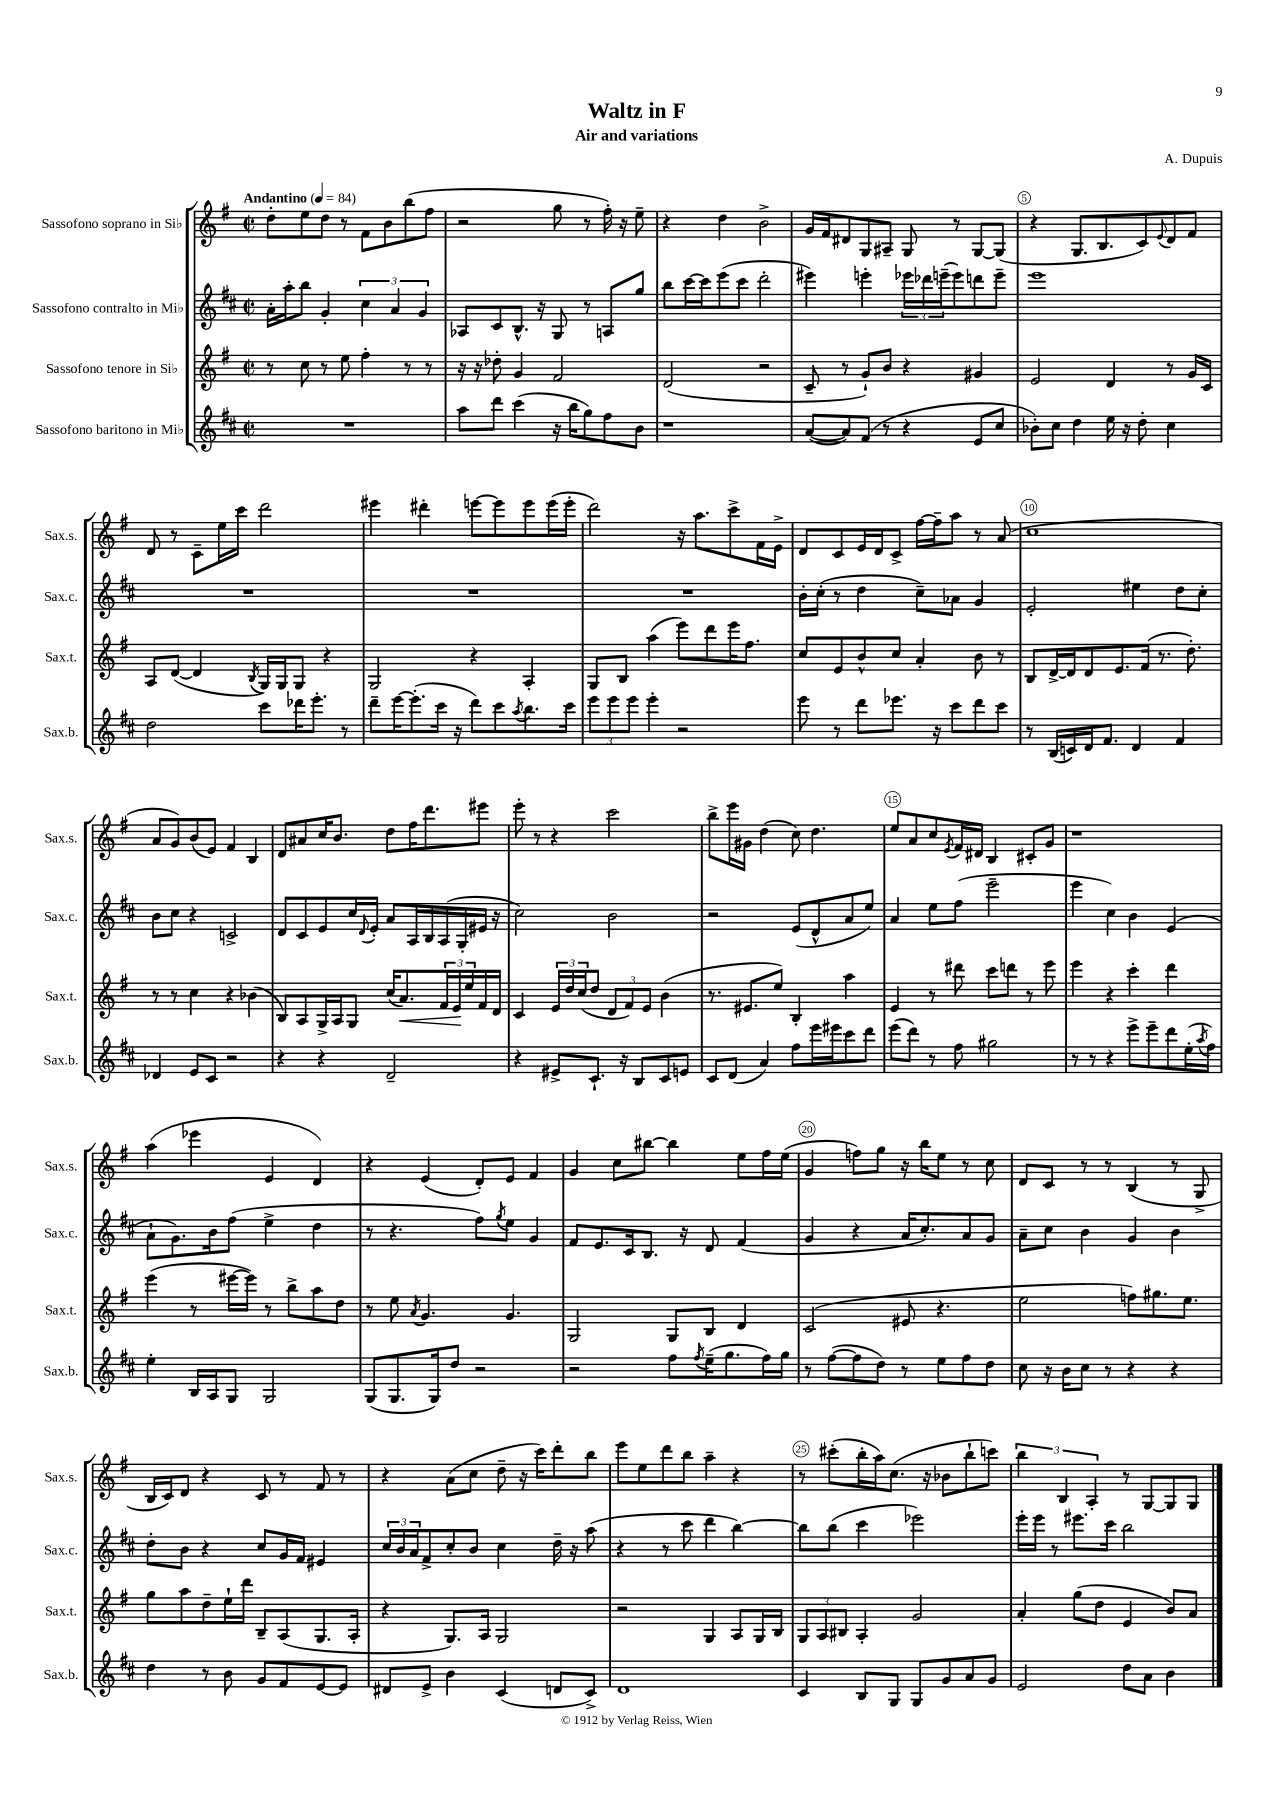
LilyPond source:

\header { title = "Waltz in F" composer = "A. Dupuis" subtitle = "Air and variations" }
<<
\new StaffGroup <<
\new Staff = "s0" \with { instrumentName = "Sassofono soprano in Sib" shortInstrumentName = "Sax.s." } {
    \clef treble \key g \major \defaultTimeSignature \time 2/2 \tempo "Andantino" 4 = 84
    d''8-. e''8 d''8 r8 fis'8 b'8 b''8( fis''8 |
    r2 g''8 r8 fis''16-.) r16 e''8-- |
    r4 d''4 b'2-> |
    g'16 fis'16 dis'8 g8 ais8-- g8 r8 g8~ g8( |
    r4 g8. b8. c'8) \appoggiatura { e'8 } d'8 fis'8 |
    d'8 r8 c'8-- e''16 c'''16 d'''2 |
    eis'''4 dis'''4-. e'''8~ e'''8 e'''8 e'''16( e'''16-. |
    d'''2) r16 a''8. c'''8-> fis'16 e'16-> |
    d'8 c'8 e'16 d'16 c'8-> fis''16~ fis''16-- a''8 r8 a'8( |
    c''1 |
    a'8 g'8) b'8( e'8) fis'4 b4 |
    d'8 ais'8 c''16 b'8. d''8 fis''16 d'''8. eis'''8 |
    e'''8-. r8 r4 c'''2 |
    b''8-> e'''16 gis'16 d''4( c''8) d''4. |
    e''8 a'8 c''8 \acciaccatura { e'8 } fis'16 dis'16 b4 cis'8-. g'8 |
    r1 |
    a''4( ees'''4 e'4 d'4) |
    r4 e'4( d'8-.) e'8 fis'4 |
    g'4 c''8 bis''8~ bis''4 e''8 fis''16 e''16( |
    g'4 f''8) g''8 r16 b''16 e''8 r8 c''8 |
    d'8 c'8 r8 r8 b4( r8 g8-> |
    b16 c'16) d'8 r4 c'8 r8 fis'8 r8 |
    r4 a'8( c''8 d''8-- r16 c'''16) d'''8-. b''8 |
    e'''8 e''8 d'''8 b''8 a''4-- r4 |
    r8 cis'''8-.( b''16-. a''16) c''8.( r16 bes'8 b''8-! c'''8) |
    \tuplet 3/2 { b''4 b4 a4-. } r8 g8~ g8 g8 \bar "|." |
}
\new Staff = "s1" \with { instrumentName = "Sassofono contralto in Mib" shortInstrumentName = "Sax.c." } {
    \clef treble \key d \major \defaultTimeSignature \time 2/2
    a'16-. a''16-. b''8 g'4-. \tuplet 3/2 { cis''4 a'4 g'4 } |
    aes8 cis'8 b8.-^ r16 g8 r8 a8 g''8 |
    b''8 cis'''16~ cis'''16 e'''8( cis'''8 d'''2-. |
    eis'''4) e'''4-. \tuplet 3/2 { ees'''16 des'''16 e'''16--( } e'''8) d'''8 e'''8-- |
    e'''1 |
    R1 |
    R1 |
    R1 |
    b'16-. cis''16-.( r8 d''4 cis''8--) aes'8 g'4 |
    e'2-. eis''4 d''8 cis''8-. |
    b'8 cis''8 r4 c'2-> |
    d'8 cis'8 e'8 cis''16 \appoggiatura { d'8 } e'16-. a'8 a16 b16 a16( g16-. eis'16 r16 |
    cis''2) b'2 |
    r2 e'8( d'8-^ a'8 e''8) |
    a'4 e''8 fis''8( e'''2-- |
    e'''4 cis''4) b'4 e'4( |
    a'8-! g'8.) b'16 fis''8( e''4-> d''4 |
    r8 r4. fis''8) \acciaccatura { g''8 } e''8 g'4 |
    fis'8 e'8. cis'16 b8. r16 d'8 fis'4( |
    g'4 r4 a'16 cis''8.-.) a'8 g'8 |
    a'8-- cis''8 b'4 g'4 b'4 |
    d''8-. b'8 r4 cis''8 g'16 fis'16 eis'4 |
    \tuplet 3/2 { cis''16 b'16 a'16 } fis'8-> cis''8-. b'8 cis''4 d''16-- r16 a''8( |
    r4 r8 cis'''8 d'''4 b''4~) |
    b''8 b''8( cis'''4 ees'''2) |
    e'''16-. e'''16 r8 eis'''8. cis'''16 b''2 \bar "|." |
}
\new Staff = "s2" \with { instrumentName = "Sassofono tenore in Sib" shortInstrumentName = "Sax.t." } {
    \clef treble \key g \major \defaultTimeSignature \time 2/2
    r8 c''8 r8 e''8 fis''4-. r8 r8 |
    r16 r16 des''8-. g'4 fis'2 |
    d'2( r2 |
    c'8-- r8 g'8-!) b'8 r4 gis'4 |
    e'2 d'4 r8 g'16 c'16 |
    a8 d'8~( d'4 \acciaccatura { b8 } g16) g16 g8 r4 |
    g2 r4 a4-. |
    g8 b8 a''4( e'''8) d'''8 e'''16 fis''8. |
    c''8 e'8 b'8-^ c''8 a'4-. b'8 r8 |
    b8 d'16~-> d'16 d'8 e'8. fis'16( r8. d''8.-.) |
    r8 r8 c''4 r4 bes'4( |
    b8) a8 g16-> a16 g8 c''16( a'8.\<) \tuplet 3/2 { fis'16 e'16\! e''16 } fis'16 d'16 |
    c'4 \tuplet 3/2 { e'16 d''16 c''16( } d''8 \tuplet 3/2 { d'8 fis'8) e'8 } b'4( |
    r8. eis'8. e''8) b4-. a''4 |
    e'4 r8 dis'''8 c'''8 d'''8 r8 e'''8 |
    e'''4 r4 c'''4-. d'''4 |
    e'''4( r8 eis'''16~ eis'''16) r8 b''8-> a''8 d''8 |
    r8 e''8 \acciaccatura { a'8 } g'4. g'4. |
    g2 g8 b8 d'4 |
    c'2( eis'8 r4. |
    e''2 f''8) gis''8. e''8. |
    g''8 a''8 d''8-- e''16-! d'''16 b8-- a8( g8. a16-. |
    r4 g8.) a16 g2 |
    r2 g4 a8 g16 b16 |
    \tuplet 3/2 { g8 a8 bis8 } a4-. g'2 |
    a'4-. g''8( d''8 e'4 b'8) a'8 \bar "|." |
}
\new Staff = "s3" \with { instrumentName = "Sassofono baritono in Mib" shortInstrumentName = "Sax.b." } {
    \clef treble \key d \major \defaultTimeSignature \time 2/2
    R1 |
    a''8 d'''8 cis'''4( r16 b''16 g''8) fis''8 b'8 |
    r1 |
    a'8~( a'8) fis'8( r8 r4 e'8 cis''8 |
    bes'8-.) cis''8 d''4 e''16 r16 d''8-. cis''4 |
    d''2 cis'''8 des'''16 e'''8.-. r8 |
    d'''8-- e'''16~ e'''8.-.( cis'''16 r16 d'''8) cis'''8 \acciaccatura { a''8 } b''8. cis'''16 |
    \tuplet 3/2 { e'''8 e'''8 e'''8 } e'''4-. r2 |
    e'''8 r8 d'''8 ees'''8. r16 cis'''8 d'''8 cis'''8 |
    r8 b16( c'16) d'16 fis'8. d'4 fis'4 |
    des'4 e'8 cis'8 r2 |
    r4 r4 d'2-- |
    r4 eis'8-> cis'8.-! r16 b8 cis'8 e'8 |
    cis'8 d'8( a'4) fis''8 e'''16 eis'''16 cis'''8 d'''8 |
    e'''8( d'''8) r8 fis''8 gis''2 |
    r8 r8 r4 e'''8-> e'''8-- d'''8 e''16-.( \acciaccatura { a''8 } fis''16) |
    e''4-. b16 a16 g8 g2 |
    g8( g8. g16) d''8 r2 |
    r2 fis''8 \acciaccatura { fis''8 } e''16--( g''8. fis''16) g''16 |
    r8 fis''8~( fis''8 d''8) r8 e''8 fis''8 d''8 |
    cis''8 r16 b'16 cis''8 r8 r4 r4 |
    d''4 r8 b'8 g'8 fis'8 e'8~ e'8 |
    dis'8 e'8-> b'4 cis'4( d'8 cis'8->) |
    d'1 |
    cis'4 b8 g8 g8 g'8 a'8 g'8 |
    e'2 d''8 a'8 b'4 \bar "|." |
}
>>
>>
\layout { \context { \Score \override BarNumber.break-visibility = ##(#f #t #t) barNumberVisibility = #(every-nth-bar-number-visible 5) \override BarNumber.stencil = #(make-stencil-circler 0.1 0.3 ly:text-interface::print) } }
